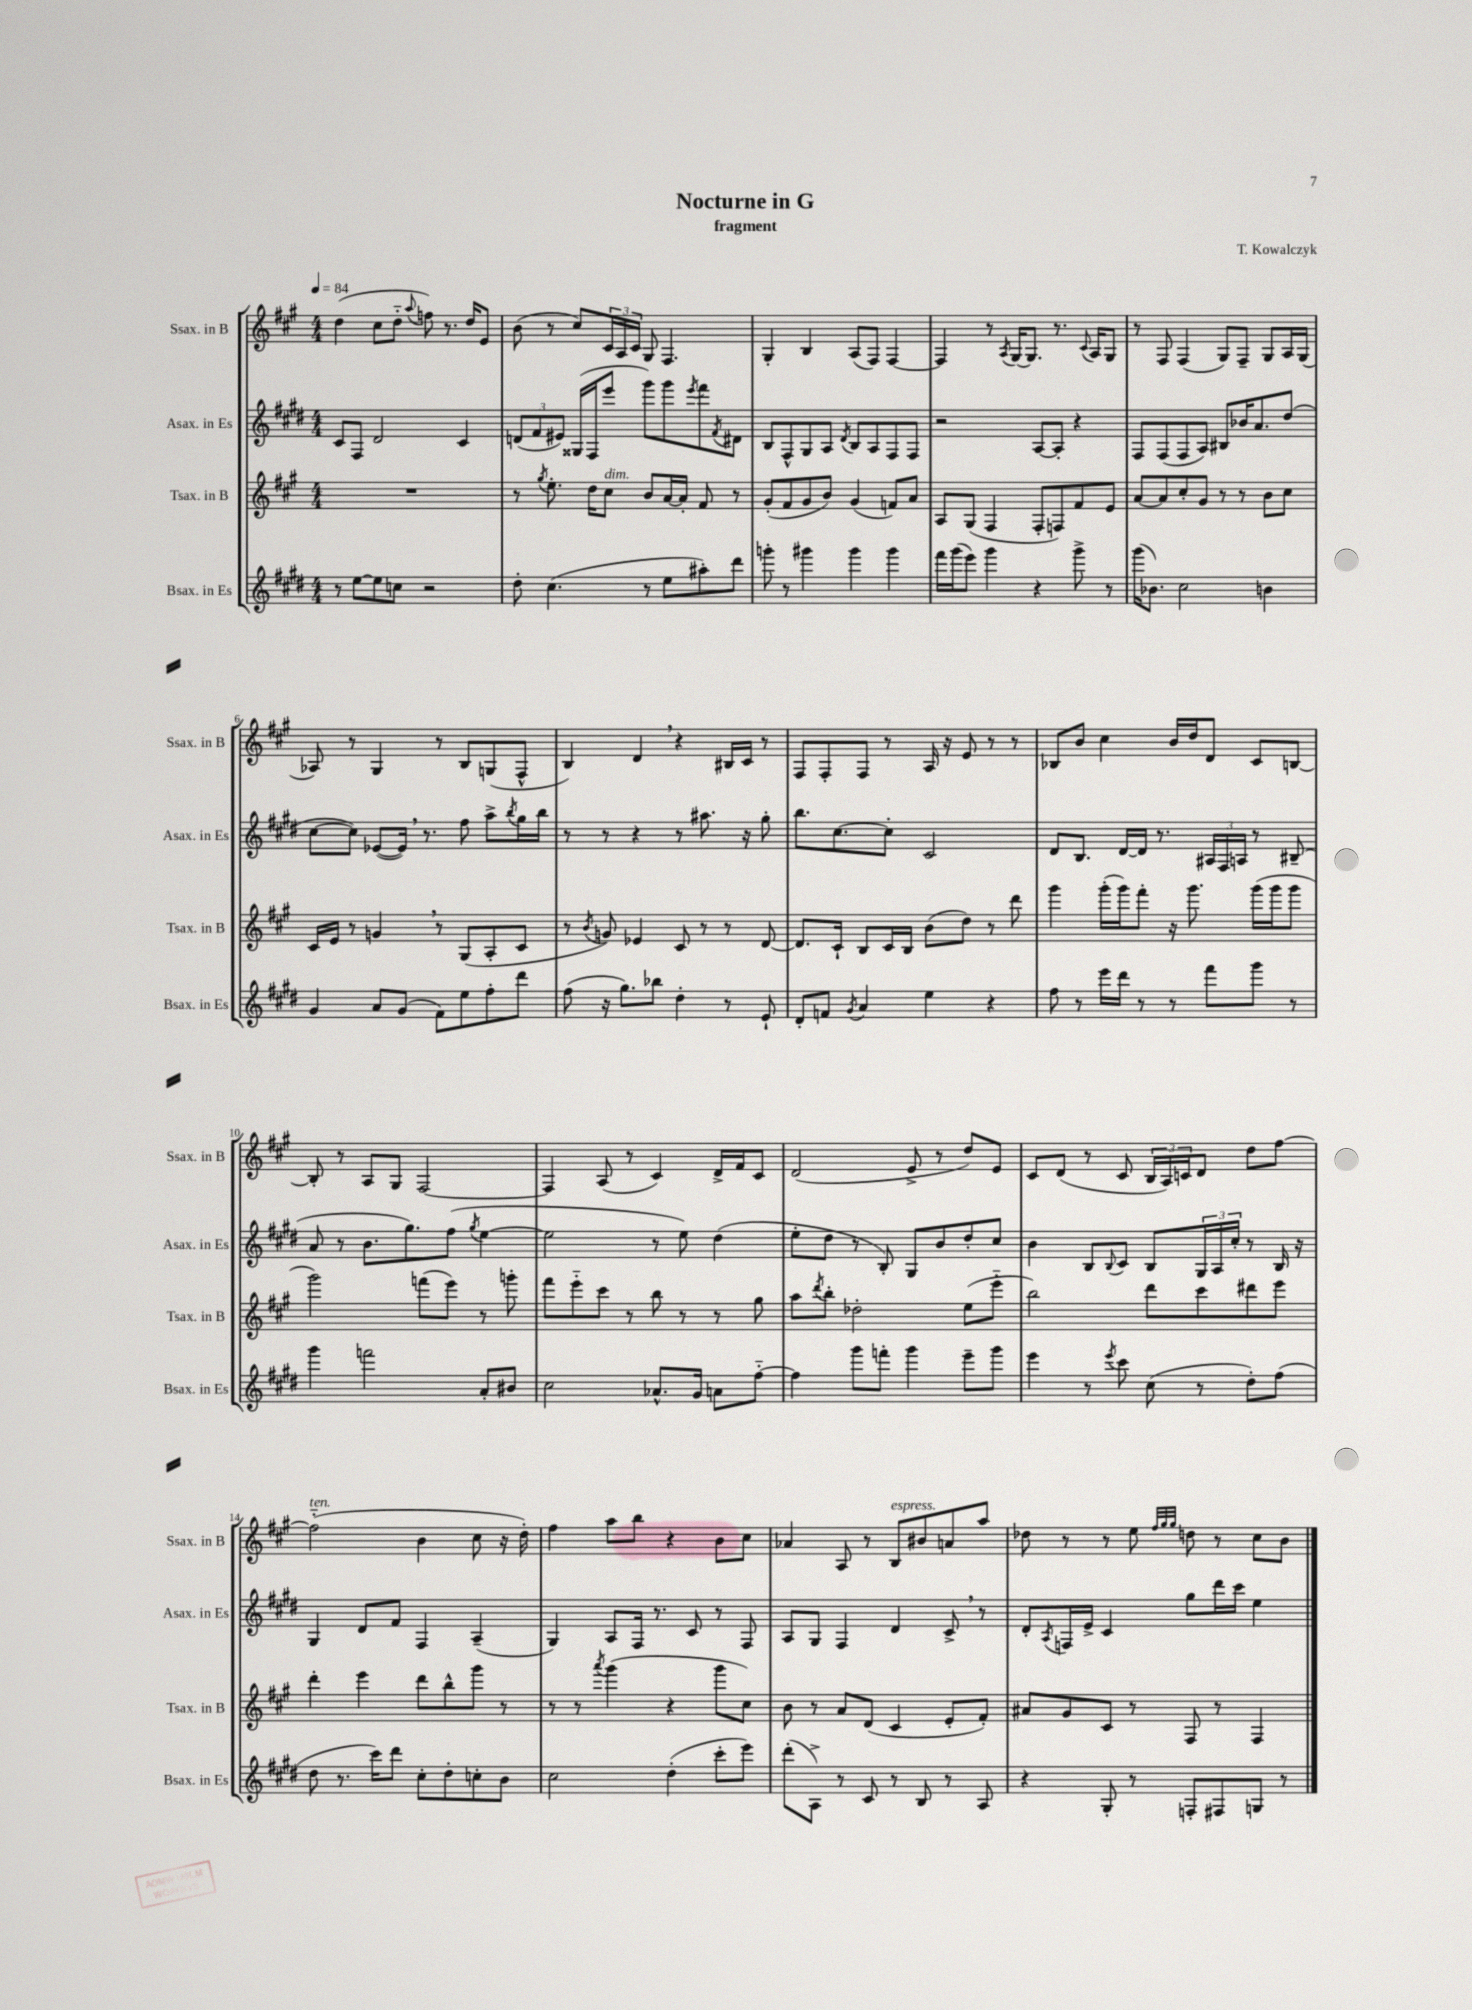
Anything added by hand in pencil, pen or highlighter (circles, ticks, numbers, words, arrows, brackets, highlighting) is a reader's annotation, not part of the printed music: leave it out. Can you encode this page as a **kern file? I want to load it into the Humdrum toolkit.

**kern	**kern	**kern	**kern
*staff4	*staff3	*staff2	*staff1
*clefG2	*clefG2	*clefG2	*clefG2
*k[f#c#g#d#]	*k[f#c#g#]	*k[f#c#g#d#]	*k[f#c#g#]
*M4/4	*M4/4	*M4/4	*M4/4
*MM84	*MM84	*MM84	*MM84
8r	1r	8c#	(4dd
[8ee	.	8F#	.
8ee]	.	2d#	8cc#
8cc	.	.	8dd'~
.	.	.	8qqaa
2r	.	.	8ff)
.	.	.	8.r
.	.	4c#	.
.	.	.	16dd
.	.	.	8e
=	=	=	=
8dd#'	8r	(12d	(8b
.	.	12f#	.
.	8qgg#	.	.
(4.cc#	8.ee'	.	8r
.	.	12e#)	.
.	.	(16G##	8cc#)
.	16dd	16F#	.
.	8cc#	8eee	24c#
.	.	.	24A
.	.	.	24c#
8r	8b	8ggg#)	8G#
8ee	[16a	8ggg#	4.F#
.	16a']	.	.
.	.	8qeee	.
8aa#')	8f#	8fff#	.
.	.	8qf#	.
8ddd#	8r	8d#	.
=	=	=	=
8ggg'	(8g#'	8B	4G#'
8r	8f#	8F#^^	.
4ggg#	8g#	8G#	4B
.	8b)	8A	.
.	.	8qd#	.
4ggg#	(4g#	8B	(8A
.	.	8A	8F#)
4ggg#	8f)	8F#	[4F#
.	8a	8F#	.
=	=	=	=
16fff#	8A	2r	4F#]
(16ggg#	.	.	.
8eee)	(8G#	.	.
4ggg#	4F#	.	8r
.	.	.	8qA
.	.	.	[16G#
.	.	.	8.G#]
4r	8F#'	[8A	.
.	8F)	8A']	8.r
8ggg#^	8f#	4r	.
.	.	.	8qqc#
.	.	.	16A
8r	8e	.	8G#
=	=	=	=
(16ggg#	[8a	8F#	8r
8.b-)	.	.	.
.	8a]	(8F#	8F#
2cc#	8cc#'	8F#	(4F#
.	8g#	8A)	.
.	8r	8B#	8G#)
.	8r	16b-	8F#~
.	.	8.a	.
4b	8b	.	8G#
.	8cc#	(8dd#	16A
.	.	.	(16G#
=	=	=	=
4g#	16c#	[8cc#	8A-)
.	16e	.	.
.	8r	8cc#])	8r
8a	4g	([8e-	4G#
(8g#	.	16e-])	.
.	.	8.r	.
8f#)	8r	.	8r
8ee	(8G#	8ff#	8B
8ff#'	8A'	8aa^	(8G
.	.	8qbb	.
8ddd#	8c#	16gg#	8F#^^
.	.	16bb	.
=	=	=	=
(8ff#	8r	8r	4B)
.	8qb	.	.
16r	8g)	8r	.
8.gg#)	.	.	.
.	4e-	4r	4d
8bb-	.	.	.
4dd#'	8c#	8r	4r
.	8r	8.aa#	.
8r	8r	.	16B#
.	.	16r	16c#
8e`	[8d	8gg#'	8r
=	=	=	=
8d#'	8.d]	8.bb	8F#
8f	.	.	8F#'
.	16c#`	[8.cc#	.
8qg#	.	.	.
4a	8B	.	8F#
.	16c#	8cc#']	8r
.	16B	.	.
4ee	(8b	2c#	16A
.	.	.	16r
.	8dd)	.	8e
4r	8r	.	8r
.	8ddd	.	8r
=	=	=	=
8ff#	4ggg#	8d#	8B-
8r	.	8.B	8b
16eee	(16ggg#'	.	4cc#
16ddd#	16ggg#)	[16d#	.
8r	8fff#'	16d#]	.
.	.	8.r	.
8r	16r	.	16b
.	8.ggg#	.	16dd
8fff#	.	24A#	8d
.	.	24F#	.
.	.	24A	.
8ggg#	(16ggg#	8r	8c#
.	16ggg#	.	.
8r	8ggg#	(8B#~	[8B
=	=	=	=
4ggg#	2ggg#)	8a	8B']
.	.	8r	8r
2fff	.	8.b	8A
.	.	.	8G#
.	.	8.gg#)	.
.	(8fff	.	[2F#
.	8eee)	(8ff#	.
.	.	8qgg#	.
8a'	8r	[4ee	.
8b#	8ggg'	.	.
=	=	=	=
2cc#	8fff#	2ee]	4F#]
.	8eee'~	.	.
.	8ccc#	.	(8A
.	8r	.	8r
8.a-^^	8bb	8r	4c#)
.	8r	8ee)	.
16g#	.	.	.
8a	8r	(4dd#	16d^
.	.	.	16f#
[8ff#'~	8gg#	.	8c#
=	=	=	=
4ff#]	8aa	8ee'	(2d
.	8qddd	.	.
.	8bb'	8dd#	.
8ggg#	2dd-'	8r	.
8fff'	.	8B')	.
4ggg#	.	8G#	8e^
.	.	8b	8r
8eee~	(8ee	8dd#'	8dd)
8ggg#	8eee'~	8cc#	8e
=	=	=	=
4eee	2bb)	4b	8c#
.	.	.	(8d
8r	.	8B	8r
8qeee	.	8qqB	.
8ccc#	.	8c#	8c#
(8cc#	8ddd	8B	24B
.	.	.	24A)
.	.	.	24c
8r	8ccc#	24G#	8d
.	.	24A	.
.	.	24cc#'	.
8dd#')	8ddd#	8r	8dd
(8ff#	8eee	16B	[8ff#
.	.	16r	.
=	=	=	=
8dd#	4ddd'	4G#	(2ff#'~]
8.r	.	.	.
.	4eee	8d#	.
16ccc#)	.	.	.
8ddd#	.	8f#	.
8cc#'	8ddd	4F#	4b
8dd#'	8bb^^	.	.
8cc'	8ggg#	(4A~	8cc#
8b	8r	.	16r
.	.	.	16dd')
=	=	=	=
2cc#	8r	4G#)	4ff#
.	8r	.	.
.	8qaaa	.	.
.	(4ggg#	8A	8aa
.	.	16F#	8bb
.	.	8.r	.
(4dd#'	4r	.	4r
.	.	8c#	.
8ccc#'	8ggg#	8r	8b
8eee)	8cc#)	8F#	8cc#
=	=	=	=
(8ddd#'	8b	8A	4a-
8A^)	8r	8G#	.
8r	8a	4F#	8A
8c#	(8d	.	8r
8r	4c#	4d#	8B
8B	.	.	8b#
8r	8e'	8c#^	8a
8A	8f#')	8r	8aa
=	=	=	=
4r	8a#	8d#'	8dd-
.	.	8qA	.
.	8g#	16F	8r
.	.	16e^	.
8G#'	8c#	4c#	8r
8r	8r	.	8ee
.	.	.	32qqff#
.	.	.	32qqgg#
.	.	.	32qqgg#
8F'	8F#	8gg#	8dd
8F#	8r	16ddd#	8r
.	.	16ccc#	.
8G	4F#	4ee	8cc#
8r	.	.	8b
==	==	==	==
*-	*-	*-	*-
